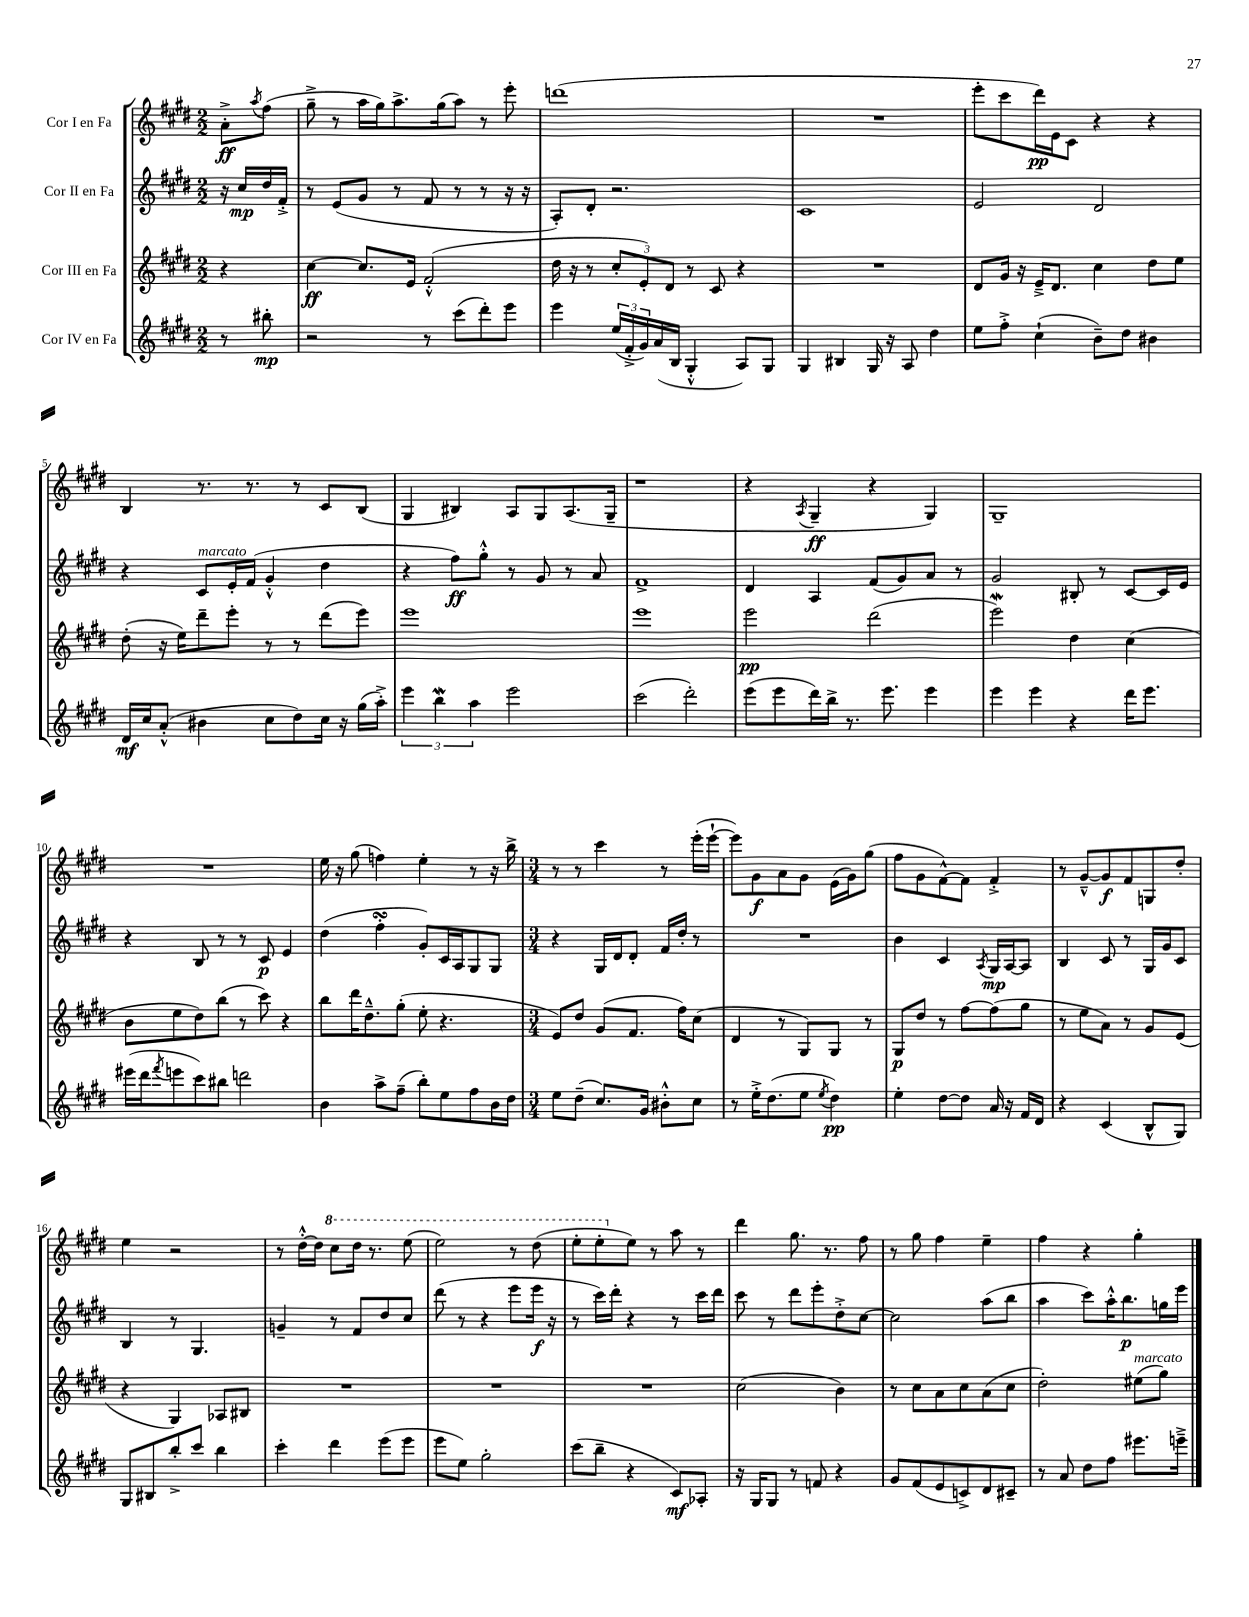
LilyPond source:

<<
\new StaffGroup <<
\new Staff = "s0" \with { instrumentName = "Cor I en Fa" } {
    \clef treble \key e \major \numericTimeSignature \time 2/2 \partial 4
    a'8-.->\ff \acciaccatura { a''8 } fis''8( |
    gis''8---> r8 a''16 gis''16) a''8.-> gis''16( a''8) r8 e'''8-. |
    d'''1( |
    R1 |
    e'''8-. cis'''8 dis'''16\pp) e'16 cis'8 r4 r4 |
    b4 r8. r8. r8 cis'8 b8( |
    gis4 bis4) a8 gis8 a8.( gis16-- |
    r1 |
    r4 \acciaccatura { a8 } gis4--\ff r4 gis4) |
    gis1-- |
    R1 |
    e''16 r16 gis''8( f''4) e''4-. r8 r16 b''16-> |
    \numericTimeSignature \time 3/4 r8 r8 cis'''4 r8 e'''16-.( e'''16~-! |
    e'''8) gis'8\f a'8 gis'8 e'16( gis'16) gis''8( |
    fis''8 gis'8 fis'8~-^) fis'8 fis'4-.-> |
    r8 gis'8~---^ gis'8\f fis'8 g8 dis''8-. |
    e''4 r2 |
    r8 dis''16~-.-^ dis''16 \ottava #1 cis'''8 dis'''16 r8. e'''8( |
    e'''2) r8 dis'''8( |
    e'''8-. e'''8-. \ottava #0 e''8) r8 a''8 r8 |
    dis'''4 gis''8. r8. fis''8 |
    r8 gis''8 fis''4 e''4-- |
    fis''4 r4 gis''4-. \bar "|." |
}
\new Staff = "s1" \with { instrumentName = "Cor II en Fa" } {
    \clef treble \key e \major \numericTimeSignature \time 2/2 \partial 4
    r16 cis''16\mp dis''16 fis'16-.-> |
    r8 e'8( gis'8 r8 fis'8 r8 r8 r16 r16 |
    a8-.) dis'8-. r2. |
    cis'1 |
    e'2 dis'2 |
    r4 cis'8^\markup { \italic "marcato" } e'16-. fis'16( gis'4-.-^ dis''4 |
    r4 fis''8\ff) gis''8-.-^ r8 gis'8 r8 a'8 |
    fis'1-> |
    dis'4 a4 fis'8( gis'8) a'8 r8 |
    gis'2 bis8-. r8 cis'8~ cis'16 e'16 |
    r4 b8 r8 r8 cis'8\p e'4 |
    dis''4( fis''4-.\turn gis'8-.) cis'16 a16 gis8 gis8 |
    \numericTimeSignature \time 3/4 r4 gis16 dis'16 dis'8-. fis'16 dis''16-. r8 |
    R2. |
    b'4 cis'4 \acciaccatura { a8 } gis16\mp a16~ a8 |
    b4 cis'8 r8 gis16 gis'16 cis'8 |
    b4 r8 gis4. |
    g'4-- r8 fis'8 dis''8 cis''8 |
    dis'''8( r8 r4 e'''8 e'''16\f r16 |
    r8 cis'''16) dis'''16-. r4 r8 cis'''16 dis'''16 |
    cis'''8 r8 dis'''8 e'''8-. dis''8-.-> cis''8~ |
    cis''2 a''8( b''8 |
    a''4 cis'''8) a''16-.-^ b''8.\p g''16 e'''16 \bar "|." |
}
\new Staff = "s2" \with { instrumentName = "Cor III en Fa" } {
    \clef treble \key e \major \numericTimeSignature \time 2/2 \partial 4
    r4 |
    cis''4~\ff cis''8. e'16 fis'2-.-^( |
    dis''16 r16 r8 \tuplet 3/2 { cis''8-. e'8-.) dis'8 } r8 cis'8 r4 |
    R1 |
    dis'8 gis'16 r16 e'16---> dis'8. cis''4 dis''8 e''8 |
    dis''8-.( r16 e''16) dis'''8-- e'''8-. r8 r8 dis'''8( e'''8) |
    e'''1 |
    e'''1 |
    e'''2\pp dis'''2( |
    e'''2\mordent) dis''4 cis''4( |
    b'8 e''8 dis''8) b''8( r8 cis'''8) r4 |
    b''8 dis'''16 dis''8.---^ gis''8-.( e''8-. r4. |
    \numericTimeSignature \time 3/4 e'8) dis''8 gis'8( fis'8. fis''16) cis''8( |
    dis'4 r8 gis8) gis8 r8 |
    gis8\p dis''8 r8 fis''8~ fis''8( gis''8 |
    r8 e''8 a'8) r8 gis'8 e'8( |
    r4 gis4) aes8 bis8 |
    R2. |
    R2. |
    R2. |
    cis''2( b'4) |
    r8 cis''8 a'8 cis''8 a'8( cis''8 |
    dis''2-.) eis''8^\markup { \italic "marcato" }( gis''8) \bar "|." |
}
\new Staff = "s3" \with { instrumentName = "Cor IV en Fa" } {
    \clef treble \key e \major \numericTimeSignature \time 2/2 \partial 4
    r8 bis''8-.\mp |
    r2 r8 cis'''8( dis'''8-.) e'''8 |
    e'''4 \tuplet 3/2 { e''16( fis'16-.-> gis'16) } a'16( b16 gis4-.-^ a8) gis8 |
    gis4 bis4 gis16 r16 a8 dis''4 |
    e''8 fis''8-.-> cis''4-!( b'8--) dis''8 bis'4 |
    dis'16\mf cis''16 a'8-.-^( bis'4 cis''8 dis''8) cis''16 r16 gis''16( a''16-.->) |
    \tuplet 3/2 { e'''4 b''4\mordent a''4 } e'''2 |
    cis'''2( dis'''2-.) |
    e'''8( e'''8 dis'''16) b''16-> r8. e'''8. e'''4 |
    e'''4 e'''4 r4 dis'''16 e'''8. |
    eis'''16( dis'''16 \acciaccatura { fis'''8 } e'''8 cis'''8) bis''8 d'''2 |
    b'4 a''8-> fis''8--( b''8-.) e''8 fis''8 b'16 dis''16 |
    \numericTimeSignature \time 3/4 e''8 dis''8--( cis''8.) gis'16 bis'8-.-^ cis''8 |
    r8 e''16-.-> dis''8.( e''8 \acciaccatura { e''8 } dis''4\pp) |
    e''4-. dis''8~ dis''8 a'16 r16 fis'16 dis'16 |
    r4 cis'4( b8-^ gis8) |
    gis8 bis8 b''8-.-> cis'''8 b''4 |
    cis'''4-. dis'''4 e'''8( e'''8 |
    e'''8 e''8) gis''2-. |
    cis'''8( b''8-- r4 cis'8\mf) aes8-. |
    r16 gis16 gis8 r8 f'8 r4 |
    gis'8 fis'8( e'8 c'8->) dis'8 cis'8-- |
    r8 a'8 dis''8 fis''8 eis'''8. e'''16---> \bar "|." |
}
>>
>>
